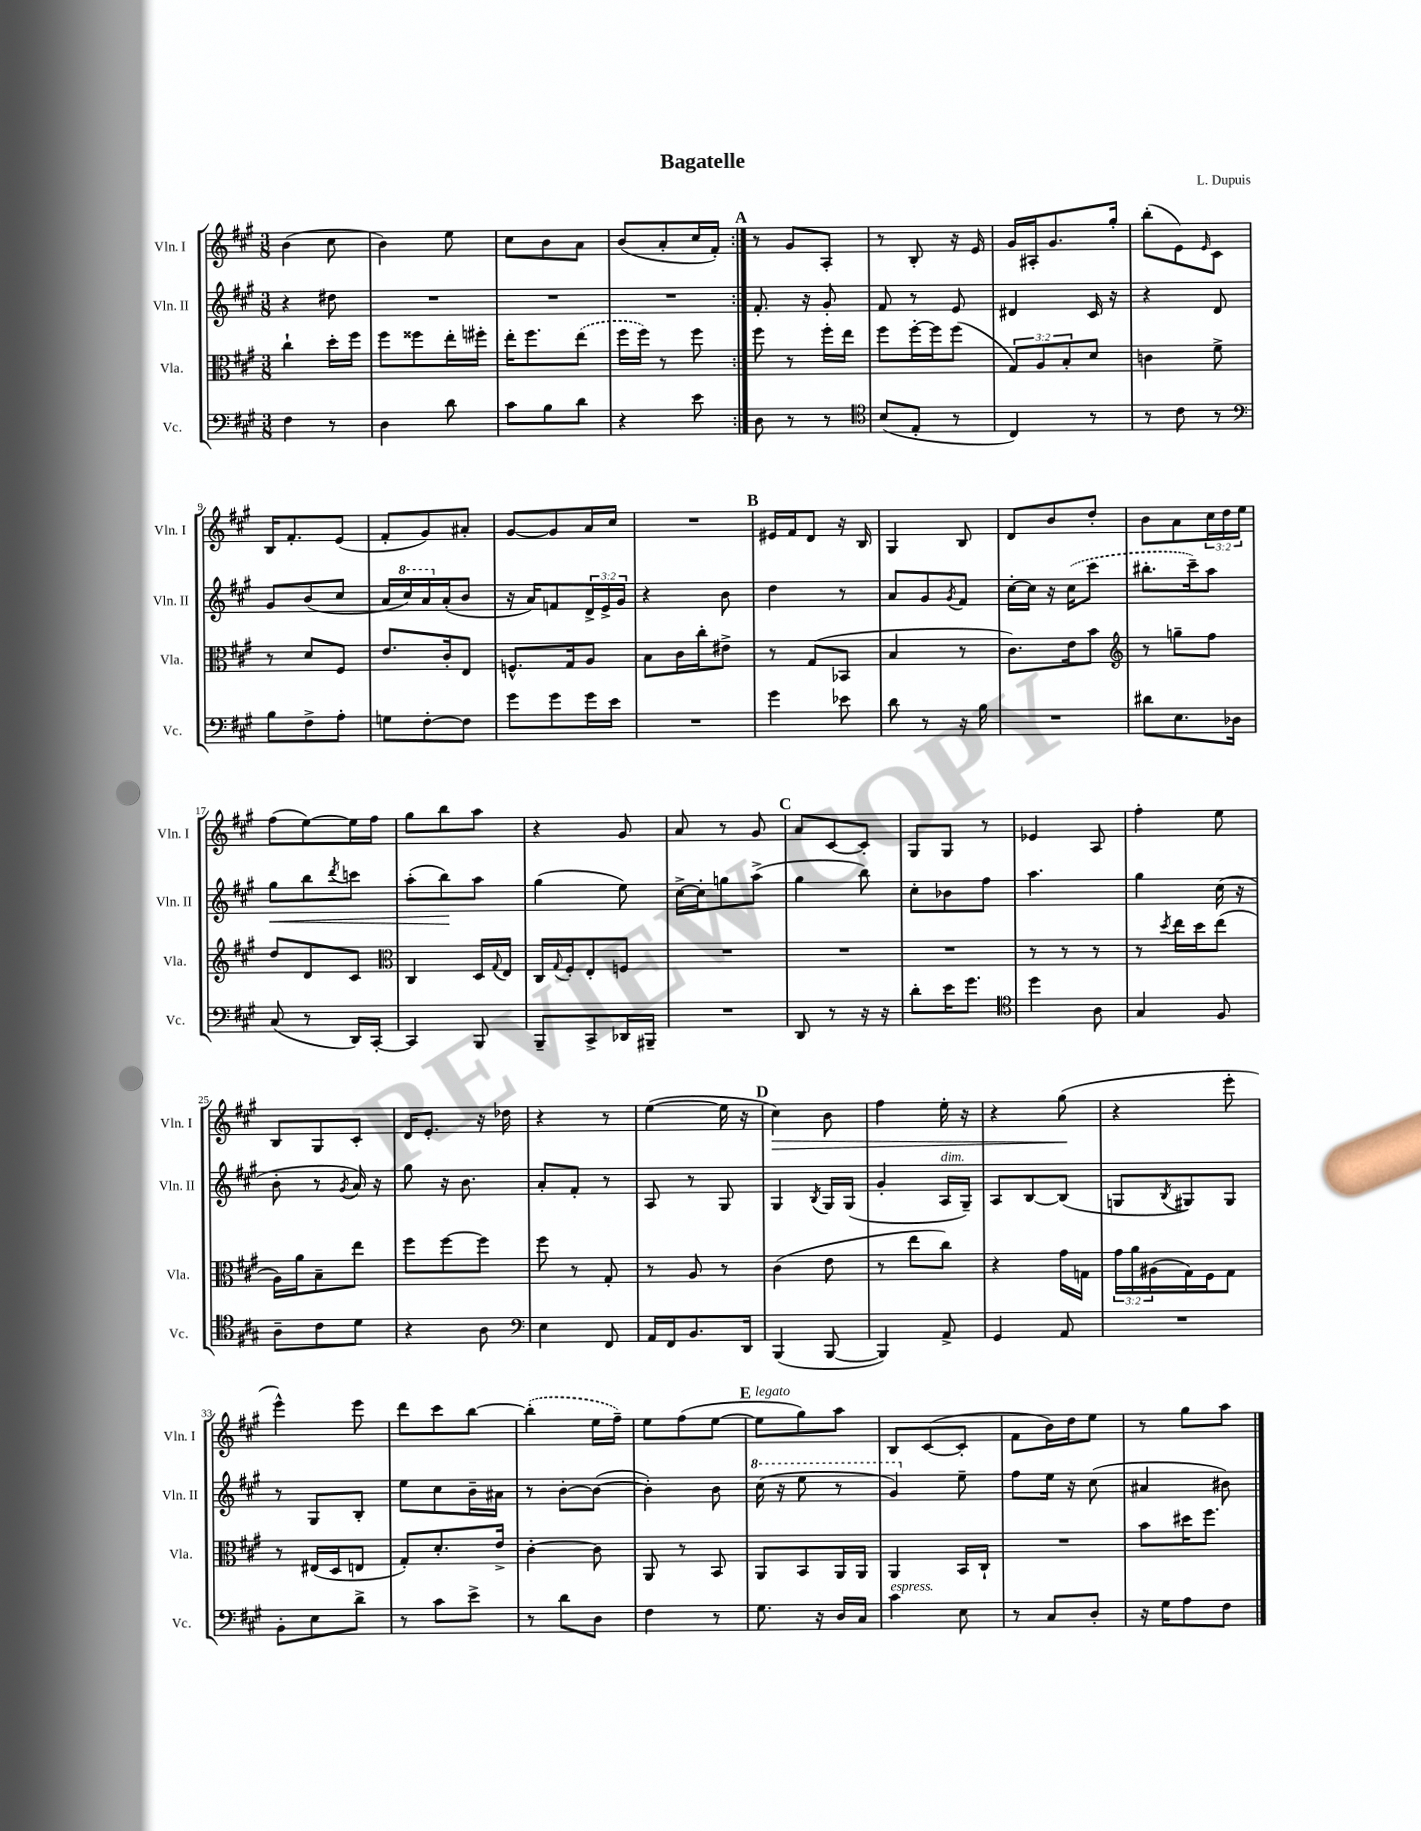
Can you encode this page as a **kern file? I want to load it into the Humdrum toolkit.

**kern	**kern	**kern	**dynam	**kern	**dynam
*part4	*part3	*part2	*part2	*part1	*part1
*staff4	*staff3	*staff2	*staff2	*staff1	*staff1
*I"Vc.	*I"Vla.	*I"Vln. II	*	*I"Vln. I	*
*I'Vc.	*I'Vla.	*I'Vln. II	*	*I'Vln. I	*
*clefF4	*clefC3	*clefG2	*	*clefG2	*
*k[f#c#g#]	*k[f#c#g#]	*k[f#c#g#]	*	*k[f#c#g#]	*
*M3/8	*M3/8	*M3/8	*	*M3/8	*
=1	=1	=1	=1	=1	=1
4F#\	4cc#`\	4r	.	(4b\	.
8r	16dd'\LL	8dd#X\	.	8cc#\	.
.	16ff#\JJ	.	.	.	.
=2	=2	=2	=2	=2	=2
4D\	8ff#\L	4.r	.	4b\)	.
.	8ff##X\	.	.	.	.
8d\	16ee'\L	.	.	8ee\	.
.	16ff#X'\JJ	.	.	.	.
=3	=3	=3	=3	=3	=3
8c#\L	16ee'\KL	4.r	.	8cc#\L	.
.	8.ff#\	.	.	.	.
8B\	.	.	.	8b\	.
8d\J	(8ee\J	.	.	8a\J	.
=4	=4	=4	=4	=4	=4
4r	16ff#\LL	4.r	.	(8b/L	.
.	16ff#\JJ)	.	.	.	.
.	8r	.	.	8a'/	.
8e\	8ff#\	.	.	16cc#/L	.
.	.	.	.	16f#'/JJ)	.
!!LO:REH:place=s1:t=A
=5:|!	=5:|!	=5:|!	=5:|!	=5:|!	=5:|!
8D\	8ff#\	8.f#'/	.	8r	.
8r	8r	.	.	8g#/L	.
.	.	16r	.	.	.
8r	16ff#'\LL	8g#'/	.	8A'/J	.
.	16ee\JJ	.	.	.	.
=6	=6	=6	=6	=6	=6
*clefC4	*	*	*	*	*
(8B/L	8ff#\L	8f#/	.	8r	.
8E'/J	[16ff#'\L	8r	.	8B'/	.
.	16ff#\J]	.	.	.	.
8r	(8ff#\J	8e/	.	16r	.
.	.	.	.	16e/	.
=7	=7	=7	=7	=7	=7
4C#/)	12G#/L)	4d#X/	.	16g#/LL	.
.	.	.	.	16A#X'/J	.
.	12A/	.	.	.	.
.	.	.	.	8.g#/	.
.	12B'/	.	.	.	.
8r	8d/J	16c#/	.	.	.
.	.	16r	.	16gg#'/Jk	.
=8	=8	=8	=8	=8	=8
8r	4cn\	4r	.	(8bb'\L	.
8c#\	.	.	.	8e\)	.
.	.	.	.	16qqe/	.
8r	8f#^\	8d/	.	8c#\J	.
!!LO:LB:g=z
=9	=9	=9	=9	=9	=9
*clefF4	*	*	*	*	*
8B\L	8r	8g#/L	.	16B/KL	.
.	.	.	.	8.f#'/	.
8F#^\	8d/L	(8b/	.	.	.
8A'\J	8F#/J	8cc#/J	.	(8e/J	.
=10	=10	=10	=10	=10	=10
8Gn\L	8.e/L	16a/LL	.	8f#'/L	.
*	*	*8va	*	*	*
.	.	16ccc#/)	.	.	.
[8F#'\	.	16aa/	.	8g#/)	.
*	*	*X8va	*	*	*
.	16c#'/k	(16a'/J	.	.	.
8F#\J]	8E/J	8b/J	.	8a#X'/J	.
=11	=11	=11	=11	=11	=11
8g#\L	8.Fn^^/L	16r	.	[8g#/L	.
.	.	16a/KL)	.	.	.
8g#\	.	8fn/	.	8g#/]	.
.	16G#/k	.	.	.	.
16g#\L	8A/J	24d^/L	.	16a/L	.
.	.	24e^/	.	.	.
16e\JJ	.	.	.	16cc#/JJ	.
.	.	24g#/JJ	.	.	.
=12	=12	=12	=12	=12	=12
4.r	8B\L	4r	.	4.r	.
.	16c#\L	.	.	.	.
.	16cc#'\J	.	.	.	.
.	8e#X^\J	8b\	.	.	.
!!LO:REH:place=s1:t=B
=13	=13	=13	=13	=13	=13
4g#\	8r	4dd\	.	16e#X/LL	.
.	.	.	.	16f#/J	.
.	(8G#/L	.	.	8d/J	.
8e-X\	8BB-X/J	8r	.	16r	.
.	.	.	.	16B/	.
=14	=14	=14	=14	=14	=14
8d\	4B/	8a/L	.	4G#/	.
8r	.	8g#/	.	.	.
.	.	8qg#/	.	.	.
16r	8r	8f#/J	.	8B/	.
16B\	.	.	.	.	.
=15	=15	=15	=15	=15	=15
4.r	8.c#\L)	[16cc#'\LL	.	8d/L	.
.	.	16cc#\JJ]	.	.	.
.	.	16r	.	8b/	.
.	16e\k	(16cc#\KL	.	.	.
.	8b\J	8ccc#\J	.	8dd'/J	.
=16	=16	=16	=16	=16	=16
*	*clefG2	*	*	*	*
8d#X\L	8r	8.bb#X'\L	.	8b\L	.
8.E\	8ggn~\L	.	.	8a\	.
.	.	16ccc#~\k)	.	.	.
.	8ff#\J	8aa\J	.	24cc#\L	.
.	.	.	.	24dd\	.
16D-X\Jk	.	.	.	.	.
.	.	.	.	24ee\JJ	.
!!LO:LB:g=z
=17	=17	=17	=17	=17	=17
!	!	!	!LO:HP:b	!	!
(8C#/	8dd/L	8gg#\L	<	(8ff#\L	.
8r	8d/	8bb\	.	[8ee\)	.
.	.	8qddd/	.	.	.
16DD/LL)	8c#/J	8cccn\J	.	16ee\L]	.
[16CC#'/JJ	.	.	.	16ff#\JJ	.
=18	=18	=18	=18	=18	=18
*	*clefC3	*	*	*	*
4CC#/]	4C#/	(8aa'\L	.	8gg#\L	.
.	.	8bb\)	.	8bb\	.
8BBB/	16D/LL	8aa\J	[	8aa\J	.
.	8qqG#/	.	.	.	.
.	16E/JJ	.	.	.	.
=19	=19	=19	=19	=19	=19
8BBB~/L	16C#/LL	(4gg#\	.	4r	.
.	8qqG#/	.	.	.	.
.	16F#'/J	.	.	.	.
8CC#^/	8E'/	.	.	.	.
16DD-X/L	8Fn/J	8ee\)	.	8g#/	.
16BBB#X~/JJ	.	.	.	.	.
=20	=20	=20	=20	=20	=20
4.r	4.r	[16cc#^\LL	.	8a/	.
.	.	16cc#'\J]	.	.	.
.	.	8ggn\	.	8r	.
.	.	(8aa^\J	.	8g#/	.
!!LO:REH:place=s1:t=C
=21	=21	=21	=21	=21	=21
8DD/	4.r	4gg#\	.	8a/L	.
8r	.	.	.	[8c#/	.
16r	.	8bb\)	.	8c#'/J]	.
16r	.	.	.	.	.
=22	=22	=22	=22	=22	=22
8d'\L	4.r	8cc#'\L	.	8G#/L	.
16e\K	.	8b-X\	.	8G#/J	.
8.g#\J	.	.	.	.	.
.	.	8ff#\J	.	8r	.
=23	=23	=23	=23	=23	=23
*clefC4	*	*	*	*	*
4dd\	8r	4.aa\	.	4e-X/	.
.	8r	.	.	.	.
8A\	8r	.	.	8A/	.
=24	=24	=24	=24	=24	=24
4G#/	8r	4gg#\	.	4ff#'\	.
.	8qdd/	.	.	.	.
.	16ee\LL	.	.	.	.
.	16dd\J	.	.	.	.
8F#/	(8ee\J	(16cc#\	.	8ee\	.
.	.	16r	.	.	.
!!LO:LB:g=z
=25	=25	=25	=25	=25	=25
8A~\L	16A\LL)	8b'\	.	8B/L	.
.	16a\J	.	.	.	.
8c#\	8B~\	8r	.	8G#/	.
.	.	8qg#/	.	.	.
8d\J	8ee\J	16a/)	.	8c#'/J	.
.	.	16r	.	.	.
=26	=26	=26	=26	=26	=26
4r	8ff#\L	8gg#\	.	16d/KL	.
.	.	.	.	8.e'/J	.
.	[8ff#\	16r	.	.	.
.	.	8.b\	.	.	.
8A\	8ff#\J]	.	.	16r	.
.	.	.	.	16dd-X\	.
=27	=27	=27	=27	=27	=27
*clefF4	*	*	*	*	*
4E\	8ff#\	8a'/L	.	4r	.
.	8r	8f#'/J	.	.	.
8FF#/	8G#'/	8r	.	8r	.
=28	=28	=28	=28	=28	=28
16AA/LL	8r	8A/	.	([4ee\	.
16FF#/J	.	.	.	.	.
8.BB/	8A/	8r	.	.	.
.	8r	8G#/	.	16ee\]	.
16DD/Jk	.	.	.	16r	.
!!LO:REH:place=s1:t=D
=29	=29	=29	=29	=29	=29
!	!	!	!	!	!LO:HP:b
(4BBB/	(4c#\	4G#/	.	4cc#\)	>
.	.	8qB/	.	.	.
[8BBB/	8e\	16G#/LL	.	8b\	.
.	.	(16G#/JJ	.	.	.
=30	=30	=30	=30	=30	=30
4BBB/])	8r	4g#'/	.	4ff#\	.
.	8ee\L	.	.	.	.
!	!	!LO:TX:a:i:t=dim.	!	!	!
8AA^/	8cc#\J)	16A/LL	.	16ee'\	.
.	.	16G#~/JJ)	.	16r	.
=31	=31	=31	=31	=31	=31
4GG#/	4r	8A/L	.	4r	.
.	.	[8B/	.	.	.
8AA/	16g#\LL	(8B/J]	.	(8gg#\	.
.	16Gn\JJ	.	.	.	.
.	.	.	.	.	]
=32	=32	=32	=32	=32	=32
4.r	24g#\LL	8Gn/L	.	4r	.
.	24a\	.	.	.	.
.	(24A#X\	.	.	.	.
.	.	8qB/	.	.	.
.	16G#\)	8G#X/)	.	.	.
.	16F#\J	.	.	.	.
.	8G#\J	8G#/J	.	8eee'\	.
!!LO:LB:g=z
=33	=33	=33	=33	=33	=33
8BB'\L	8r	8r	.	4eee^^\)	.
8E\	(16E#X/LL	8G#/L	.	.	.
.	16D/J	.	.	.	.
8d^\J	8En/J	8B'/J	.	8eee\	.
=34	=34	=34	=34	=34	=34
8r	8G#'/L)	8ee\L	.	8ddd\L	.
8c#\L	8.d'/	8cc#\	.	8ccc#\	.
8e^\J	.	16b~\L	.	[8bb\J	.
.	16e^/Jk	16a#X\JJ	.	.	.
=35	=35	=35	=35	=35	=35
8r	[4c#'\	8r	.	(4bb'\]	.
8d\L	.	[8b'\L	.	.	.
8D\J	8c#\]	(8b\J_	.	16ee\LL	.
.	.	.	.	16ff#~\JJ)	.
=36	=36	=36	=36	=36	=36
4F#\	8AA/	4b'\])	.	8ee\L	.
.	8r	.	.	(8ff#\	.
8r	8BB/	8b\	.	[8ee\J	.
!!LO:REH:place=s1:t=E
=37	=37	=37	=37	=37	=37
*	*	*8va	*	*	*
!	!	!	!	!LO:TX:a:i:t=legato	!
8.G#\	8AA/L	(16ccc#\	.	8ee\L]	.
.	.	16r	.	.	.
.	8BB/	8eee\	.	8gg#\)	.
16r	.	.	.	.	.
16D/LL	16AA/L	8r	.	8aa\J	.
16C#/JJ	16AA/JJ	.	.	.	.
=38	=38	=38	=38	=38	=38
!LO:TX:a:i:t=espress.	!	!	!	!	!
4c#\	4AA/	4gg#/)	.	8B/L	.
.	.	.	.	([8c#/	.
*	*	*X8va	*	*	*
8E\	16BB/LL	8ee~\	.	8c#'/J]	.
.	16C#`/JJ	.	.	.	.
=39	=39	=39	=39	=39	=39
8r	4.r	8ff#\L	.	8f#\L	.
8C#/L	.	16ee\Jk	.	16b\L)	.
.	.	16r	.	16dd\J	.
8D'/J	.	(8cc#\	.	8ee\J	.
=40	=40	=40	=40	=40	=40
16r	8b\L	4a#X/	.	8r	.
16G#\KL	.	.	.	.	.
8A\	16dd#X\K	.	.	8gg#\L	.
.	8.ff#\J	.	.	.	.
8F#\J	.	8b#X\)	.	8aa\J	.
==	==	==	==	==	==
*-	*-	*-	*-	*-	*-
